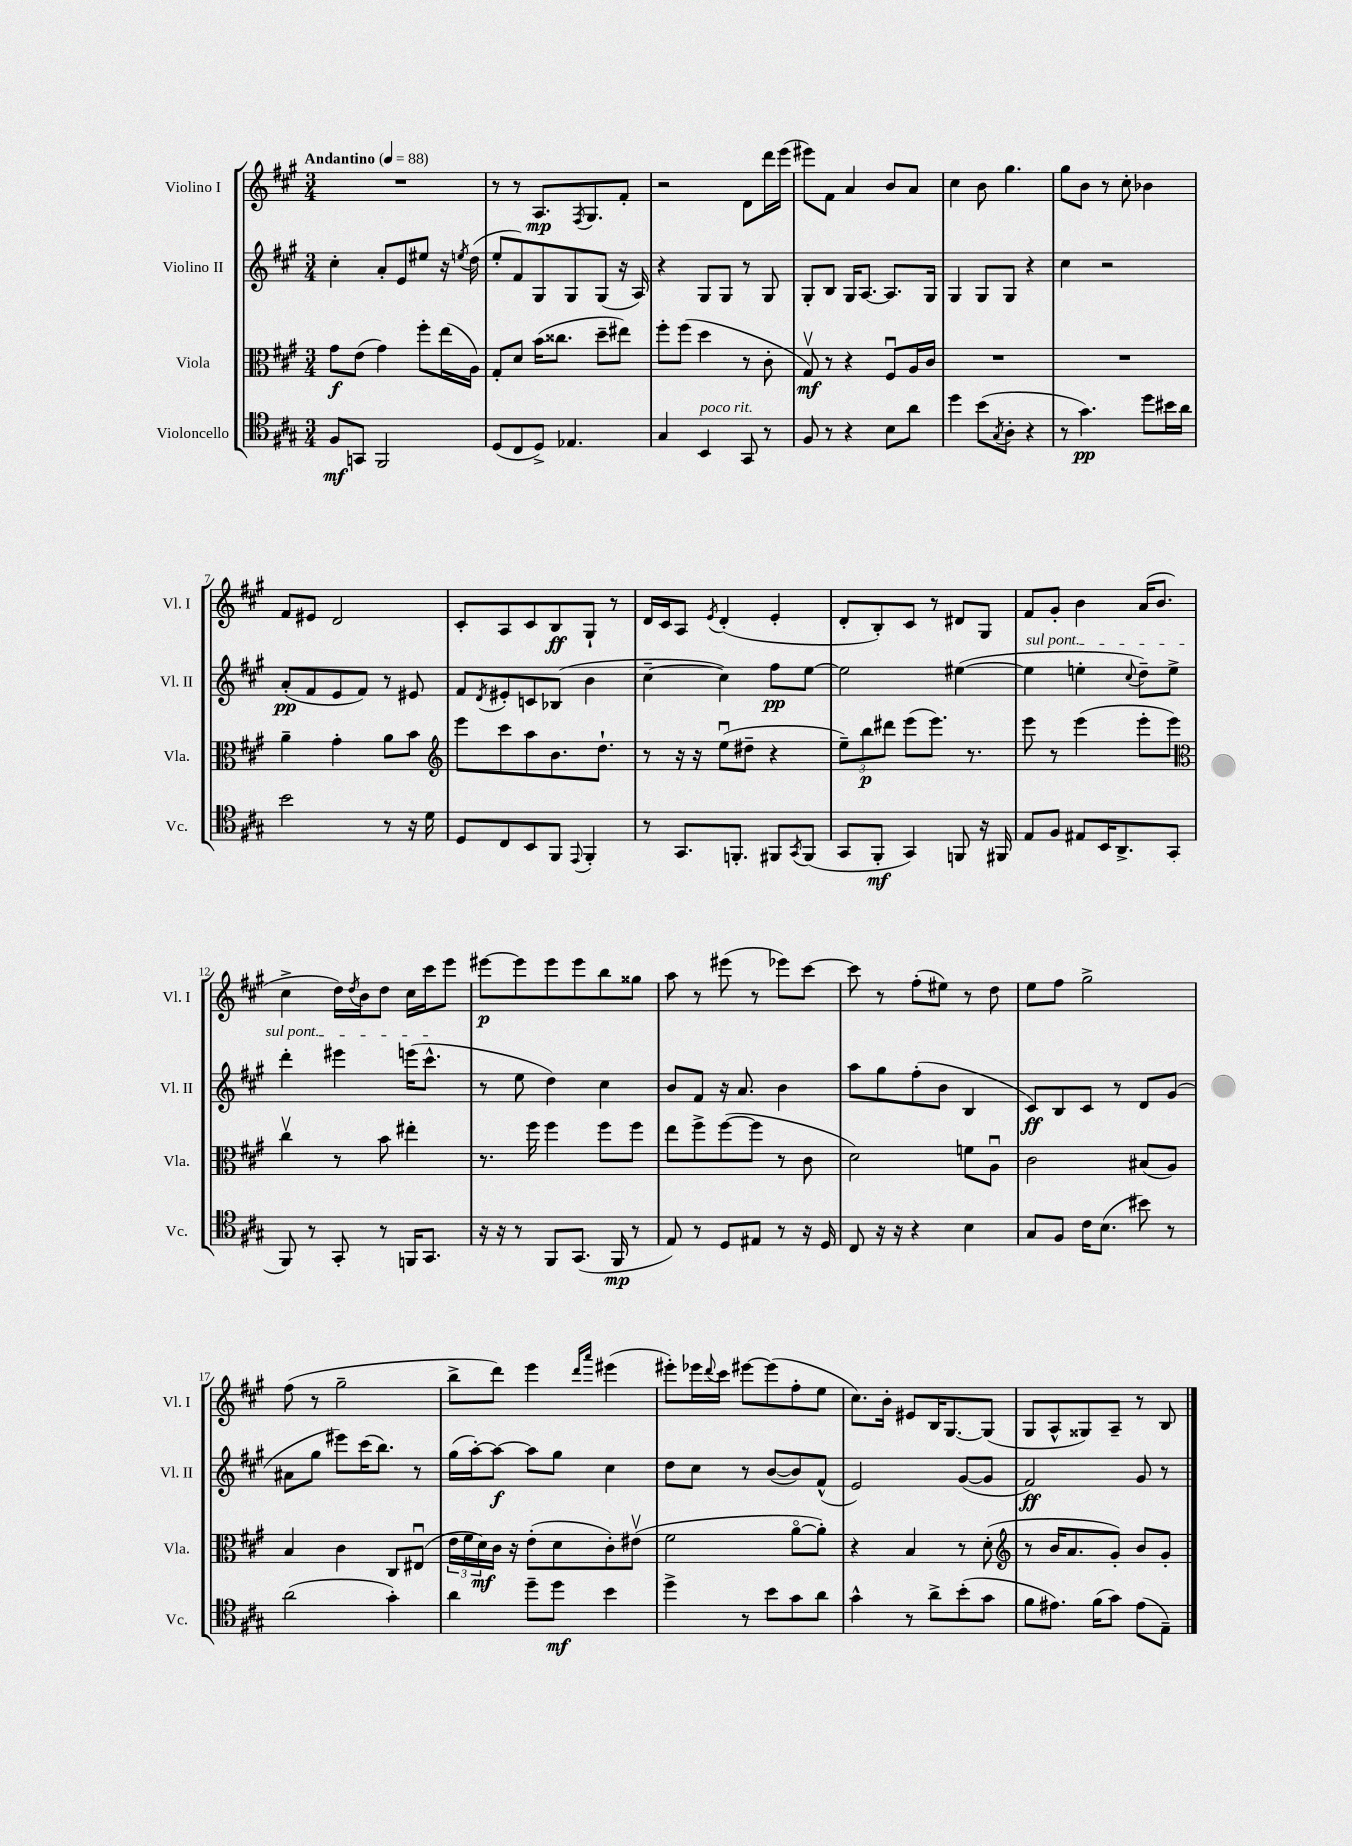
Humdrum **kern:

**kern	**kern	**kern	**kern
*staff4	*staff3	*staff2	*staff1
*clefC4	*clefC3	*clefG2	*clefG2
*k[f#c#g#]	*k[f#c#g#]	*k[f#c#g#]	*k[f#c#g#]
*M3/4	*M3/4	*M3/4	*M3/4
*MM88	*MM88	*MM88	*MM88
8F#/L	8g#\L	4cc#'\	2.r
8GG/J	(8e\J	.	.
2FF#/	4g#\)	8a'/L	.
.	.	8e/	.
.	8ff#'\L	8ee#/J	.
.	(16ee\L	16r	.
.	.	8qee/	.
.	16A\JJ)	(16dd\	.
=	=	=	=
(8D/L	8G#'/L	8ee'/L	8r
8C#/	8d/J	8f#/)	8r
8D^/J)	(16b\LK	8G#/	8.A/L
.	8.cc##\J	.	.
4.E-/	.	8G#/	.
.	.	.	8qF#/
.	.	.	8.G#/
.	8dd~\L	(8G#/J	.
.	8ee#\J)	16r	8f#'/J
.	.	16A/)	.
=	=	=	=
4G#/	8ff#'\L	4r	2r
.	(8ff#\J	.	.
4BB/	4dd\	8G#/L	.
.	.	8G#/J	.
8GG#/	8r	8r	8d\L
8r	8c#'\	8G#/	16ddd\L
.	.	.	(16eee\JJ
=	=	=	=
8F#/	8G#v/)	8G#'/L	8eee#\L)
8r	8r	8B/J	8f#\J
4r	4r	16G#/LK	4a/
.	.	[8.A/J	.
8B\L	8F#u/L	8.A/]L	8b/L
8a\J	16A/L	.	8a/J
.	16c#/JJ	16G#/Jk	.
=	=	=	=
4dd\	2.r	4G#/	4cc#\
(8b\L	.	8G#/L	8b\
8qG#/	.	.	.
8A'\J	.	8G#/J	4.gg#\
4r	.	4r	.
=	=	=	=
8r	2.r	4cc#\	8gg#\L
4.g#\)	.	.	8b\J
.	.	2r	8r
.	.	.	8cc#'\
8dd\L	.	.	4b-\
16b#\L	.	.	.
16a\JJ	.	.	.
=	=	=	=
2b\	4a~\	(8a'/L	8f#/L
.	.	8f#/	8e#/J
.	4g#'\	8e/	2d/
.	.	8f#/J)	.
8r	8a\L	8r	.
16r	8b\J	8e#/	.
16d\	.	.	.
=	=	=	=
*	*clefG2	*	*
8D/L	8eee\L	8f#/L	8c#'/L
.	.	8qd/	.
8C#/	8ccc#\	8e#'/	8A/
8BB/	8aa\	8c/	8c#/
8FF#/J	8.b\	(8B-/J	8B/
8qqEE/	.	.	.
4FF#'/	.	4b\	8G#`/J
.	8.dd`\J	.	.
.	.	.	8r
=	=	=	=
8r	8r	[4cc#~\	16d/LL
.	.	.	16c#/J
8.GG#/L	16r	.	8A/J
.	16r	.	.
.	.	.	8qe/
.	(8eeu\L	4cc#\])	(4d'/
8.FF'/J	.	.	.
.	8dd#~\J	.	.
8FF#/L	4r	8ff#\L	4e'/
8qGG#/	.	.	.
(8FF#/J	.	[8ee\J	.
=	=	=	=
8GG#/L	12ee~\L)	2ee\]	8d'/L
.	12bb\	.	.
8FF#'/J	.	.	8B'/)
.	12ddd#\J	.	.
4GG#/)	(8eee\L	.	8c#/J
.	8.eee\J)	.	8r
8FF/	.	([4ee#\	8d#/L
.	8.r	.	.
16r	.	.	8G#/J
16FF#/	.	.	.
=	=	=	=
8E/L	8eee\	4ee#\]	8f#/L
8F#/J	8r	.	8g#'/J
8E#/L	(4eee\	4ee'\	4b\
16BB/K	.	.	.
8.AA^/	.	.	.
.	.	8qqcc#/	.
.	8eee'\L	8dd~\L)	(16a/LK
.	.	.	8.b/J
(8GG#/J	8eee\J)	8ee^\J	.
=	=	=	=
*	*clefC3	*	*
8FF#/)	4cc#v\	4ddd'\	4cc#^\
8r	.	.	.
8GG#'/	8r	4eee#\	16dd\LL)
.	.	.	8qdd/
.	.	.	16b\J
8r	8b\	.	8dd\J
16FF/LK	4ee#'\	(16eee\LK	16cc#\LL
8.GG#/J	.	8.ccc#^^\J	16ccc#\J
.	.	.	8eee\J
=	=	=	=
16r	8.r	8r	[8eee#\L
16r	.	.	.
8r	.	8ee\	8eee#\]
.	16ff#\	.	.
8FF#/L	4ff#\	4dd\)	8eee#\
(8.GG#/J	.	.	8eee#\
.	8ff#\L	4cc#\	8bb\
16FF#/	.	.	.
8r	8ff#\J	.	8gg##\J
=	=	=	=
8E/)	8ee\L	8b/L	8aa\
8r	8ff#^\	8f#/J	8r
8D/L	([8ff#\	16r	(8eee#\
.	.	8.a/	.
8E#/J	8ff#\]J	.	8r
8r	8r	4b\	8eee-\L)
16r	8c#\	.	[8ccc#\J
16D/	.	.	.
=	=	=	=
8C#/	2d\)	8aa\L	8ccc#\]
16r	.	8gg#\	8r
16r	.	.	.
4r	.	(8ff#'\	(8ff#'\L
.	.	8b\J	8ee#\J)
4B\	8f\L	4B/	8r
.	8Au\J	.	8dd\
=	=	=	=
8G#/L	2c#\	8c#/L)	8ee\L
8F#/J	.	8B/	8ff#\J
16c#\LK	.	8c#/J	2gg#^\
(8.B\J	.	.	.
.	.	8r	.
8b#\)	(8B#/L	8d/L	.
8r	8A/J)	(8g#/J	.
=	=	=	=
(2a\	4B/	8a#\L	(8ff#\
.	.	8gg#\J	8r
.	4c#\	8eee#\L)	2gg#~\
.	.	(16ccc#\K	.
.	.	8.bb\J)	.
4g#'\)	8C#/L	.	.
.	(8E#u/J	8r	.
=	=	=	=
4a\	24e\LL	(16gg#\LL	8bb^\L
.	24f#\	.	.
.	.	[16aa'\J)	.
.	24d\)	.	.
.	16c#\JJ	8aa\_J	8ddd\J)
.	16r	.	.
8dd~\L	(8e'\L	8aa\]L	4eee\
8dd\J	8d\	8gg#\J	.
.	.	.	16qqddd/LL
.	.	.	16qqaaa/JJ
4b\	8c#'\)	4cc#\	(4eee#\
.	(8e#v\J	.	.
=	=	=	=
4dd^\	2f#\	8dd\L	8eee#'\L)
.	.	8cc#\J	16eee-\L
.	.	.	8qqddd/
.	.	.	16ccc#\JJ
8r	.	8r	[8eee#\L
8b\L	.	([8b/L	(8eee#\]
8g#\	[8ao\L	8b/])	8ff#'\
8a\J	8a'\]J)	(8f#^^/J	8ee\J
=	=	=	=
4g#^^\	4r	2e/)	8.cc#\L)
.	.	.	16b'\Jk
8r	4B/	.	8e#/L
8a^\L	.	.	16B/K
.	.	.	[8.G#/
(8b'\	8r	([8g#/L	.
8g#\J	(8d'\	8g#/]J	(8G#/]J
=	=	=	=
*	*clefG2	*	*
8f#\L	8r	2f#/)	8G#/L
8.e#\J)	16b/LK	.	8A^^/
.	8.a/	.	.
.	.	.	8G##/)
(16f#\LK	.	.	.
8g#\J)	8g#'/J)	.	8A~/J
(8e#\L	8b/L	8g#/	8r
8E~\J)	8g#'/J	8r	8B/
==	==	==	==
*-	*-	*-	*-
